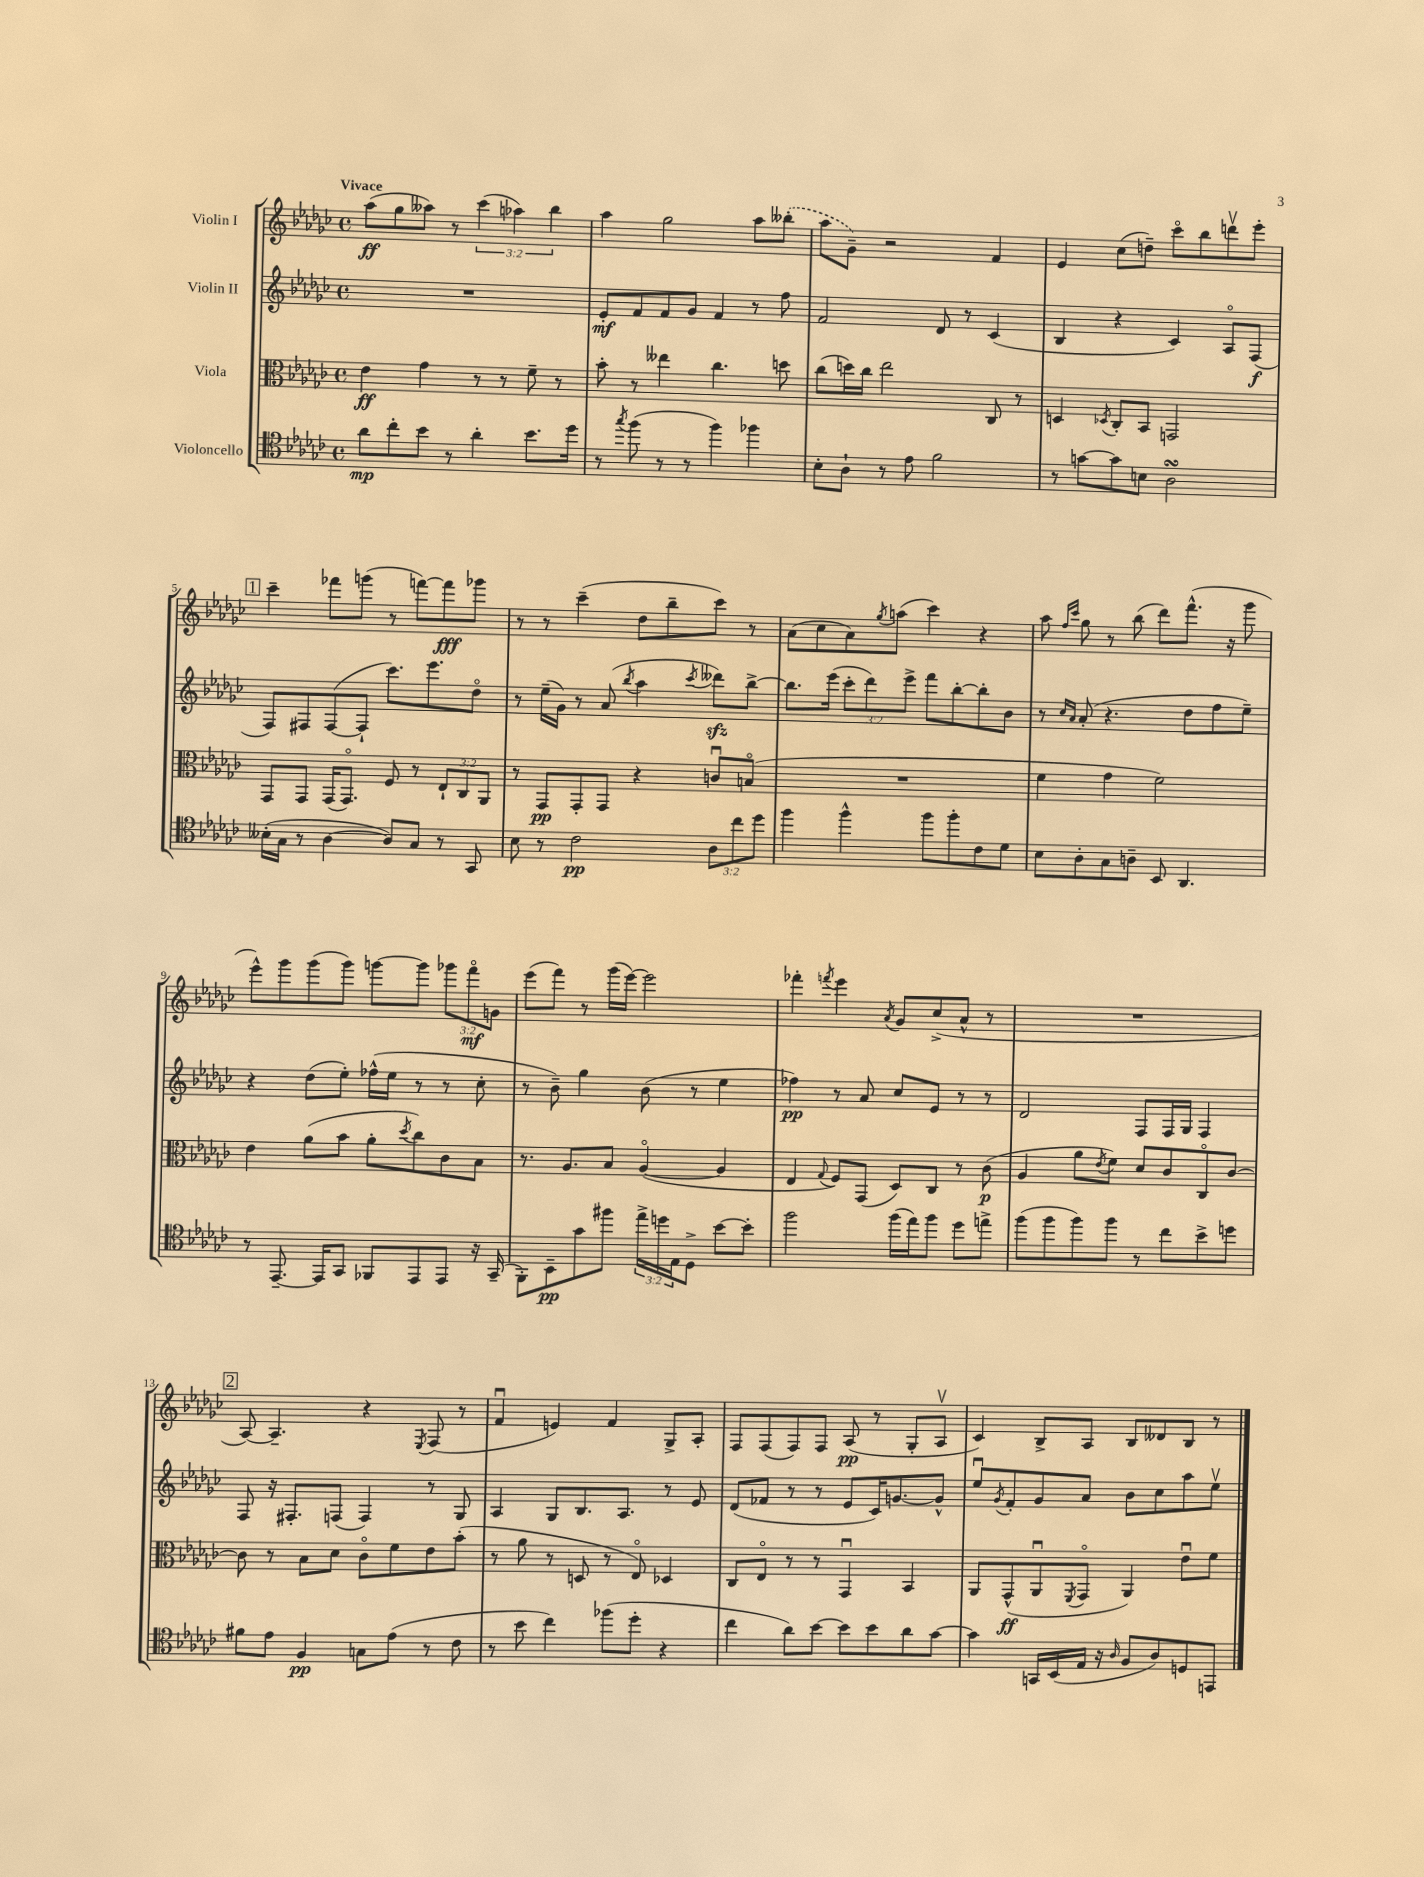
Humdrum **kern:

**kern	**kern	**kern	**kern
*staff4	*staff3	*staff2	*staff1
*clefC4	*clefC3	*clefG2	*clefG2
*k[b-e-a-d-g-c-]	*k[b-e-a-d-g-c-]	*k[b-e-a-d-g-c-]	*k[b-e-a-d-g-c-]
*M4/4	*M4/4	*M4/4	*M4/4
*met(c)	*met(c)	*met(c)	*met(c)
8a-	4e-	1r	(8aa-
8cc-'	.	.	8gg-
8b-	4g-	.	8aa--)
8r	.	.	8r
4a-'	8r	.	(6ccc-
.	8r	.	.
.	.	.	6aa-)
8.b-	8f~	.	.
.	.	.	6bb-
.	8r	.	.
16dd-	.	.	.
=	=	=	=
8r	8b-'	8e-'	4aa-
8qgg-	.	.	.
(8ff	8r	8f	.
8r	4ee--	8f	2gg-
8r	.	8g-	.
4ff)	4.cc-	4f	.
4ff-	.	8r	8aa-
.	8dd	8ff	(8bb--'
=	=	=	=
8B-'	(8cc-	2f	8aa-
8A-`	16dd)	.	8g-~)
.	16cc-	.	.
8r	2ee-	.	2r
8e-	.	.	.
2f	.	8d-	.
.	.	8r	.
.	8C-	(4c-	4f
.	8r	.	.
=	=	=	=
8r	4D	4B-	4e-
[8g	.	.	.
.	8qD-	.	.
8g]	8C-'	4r	(8cc-
8B	8BB-	.	8dd~)
2A-	2GG	4c-)	8ccc-o
.	.	.	8bb-
.	.	8A-o	8dddv
.	.	(8F	8eee-'
=	=	=	=
(16B--'	8GG-	8F)	4ccc-~
16G-	.	.	.
8r	8GG-	8F#	.
[4A-	(16GG-	([8F#	8fff-
.	8.GG-o)	.	.
.	.	8F#`]	(8ggg
8A-])	8F	8.ccc-)	8r
8G-	8r	.	[8fff)
.	.	8.eee-	.
8r	12E-`	.	8fff]
.	12C-	.	.
8GG-	.	8dd-o	8ggg-
.	12AA-	.	.
=	=	=	=
8B-	8r	8r	8r
8r	8GG-	(16ee-~	8r
.	.	16g-)	.
2c-	8GG-'	8r	(4ccc-~
.	8GG-	(8a-	.
.	.	8qbb-	.
.	4r	4aa-	8dd-
.	.	.	8bb-~
.	.	8qccc-	.
12A-	8cu	8ddd--)	8ccc-)
12cc-	.	.	.
.	(8Bo	[8bb-^	8r
12dd-	.	.	.
=	=	=	=
4ff	1r	8.bb-]	(8a-
.	.	.	8cc-
.	.	(16eee-	.
4ff^^	.	12ccc-'	8a-)
.	.	12ddd-)	.
.	.	.	8qgg-
.	.	.	(8aa
.	.	12eee-^	.
8ff	.	8fff	4ccc-)
8ff'	.	[8bb-'	.
8c-	.	8bb-']	4r
8d-	.	8b-	.
=	=	=	=
8B-	4f	8r	8aa-
.	.	16qqcc-	16qqff
.	.	16qqa-	16qqccc-
8A-'	.	(8a-'	8gg-
8G-	4g-	4.r	8r
8A~	.	.	(8bb-
8BB-	2f)	.	8ddd-)
4.AA-	.	8dd-	(8.fff^^
.	.	8ff	.
.	.	.	16r
.	.	8ee-~)	8ggg-
=	=	=	=
8r	4e-	4r	8eee-^^)
[8.EE-~	.	.	8ggg-
.	(8a-	(8dd-	(8ggg-
16EE-]	.	.	.
8GG-	8b-	8ee-')	8ggg-)
8FF-	8a-'	(16ff-^^	[8ggg
.	.	16ee-	.
.	8qdd-	.	.
8EE-	8cc-)	8r	8ggg]
8EE-	8c-	8r	12ggg-
.	.	.	12fffo
16r	8B-	8cc-'	.
.	.	.	12g
(16GG-~	.	.	.
=	=	=	=
8FF')	8.r	8r	(8eee-
8BB-~	.	8b-~)	8fff)
.	8.A-	.	.
8g-	.	4gg-	8r
8ff#	8B-	.	(16ggg-
.	.	.	[16eee-)
24ee-^	([4A-o	(8b-	2eee-]
24dd	.	.	.
24E-	.	.	.
8D-^	.	8r	.
[8b-	4A-]	4ee-	.
8b-']	.	.	.
=	=	=	=
2ff	4E-	4ff-)	4fff-'
.	8qqG-	.	8qfff
.	8F)	8r	4eee-
.	(8GG-	8a-	.
.	.	.	8qa-
(16ff	8D-)	8cc-	8g-
16ee-)	.	.	.
8ff	8C-	8e-	(8cc-^
8dd-	8r	8r	8a-^^
8ee^	(8c-	8r	8r
=	=	=	=
(8ff	4A-	2d-	1r
8ff	.	.	.
8ff)	8a-	.	.
.	8qe-	.	.
8ff	8f)	.	.
8r	8d-	8F	.
8cc-	8c-	16F	.
.	.	16G-	.
8b-^	8C-o	4F	.
8dd	[8c-	.	.
=	=	=	=
8f#	8c-]	8F	[8A-)
8e-	8r	16r	4.A-~]
.	.	8.F#'	.
4F	8B-	.	.
.	8d-	(8F	.
8G	8c-o	4F)	4r
(8e-	8f	.	.
.	.	.	8qE-
8r	8e-	8r	(8F
8c-	(8b-'	8G-	8r
=	=	=	=
8r	8r	4A-	4fu
8b-	8a-	.	.
4cc-)	8r	8G-	4e)
.	8D	8.B-	.
(8ff-	8r	.	4f
.	.	8.A-	.
8dd-'	8E-o)	.	.
4r	4D-	8r	8G-^
.	.	8e-	8A-'
=	=	=	=
4cc-	8C-	(8d-	8F
.	8E-o	8f-	(8F
8a-)	8r	8r	8F)
[8b-	8r	8r	8F
8b-]	4GG-u	8e-	(8A-
8b-	.	16c-)	8r
.	.	[8.g	.
8a-	4BB-	.	8G-'
[8g-	.	8g^^]	8A-v
=	=	=	=
4g-]	8AA-	8ee-u	4c-)
.	.	8qg-	.
.	(8GG-^^	8f'	.
16GG	8AA-u	8g-	8B-^
(16BB-	.	.	.
.	8qFF	.	.
16E-	8GG-o	8a-	8A-
16r	.	.	.
16qqA-	.	.	.
8F	4AA-)	8b-	8B-
8A-)	.	8cc-	8d--
8D	8e-u	8aa-	8B-
8EE	8f	8ee-v	8r
==	==	==	==
*-	*-	*-	*-
